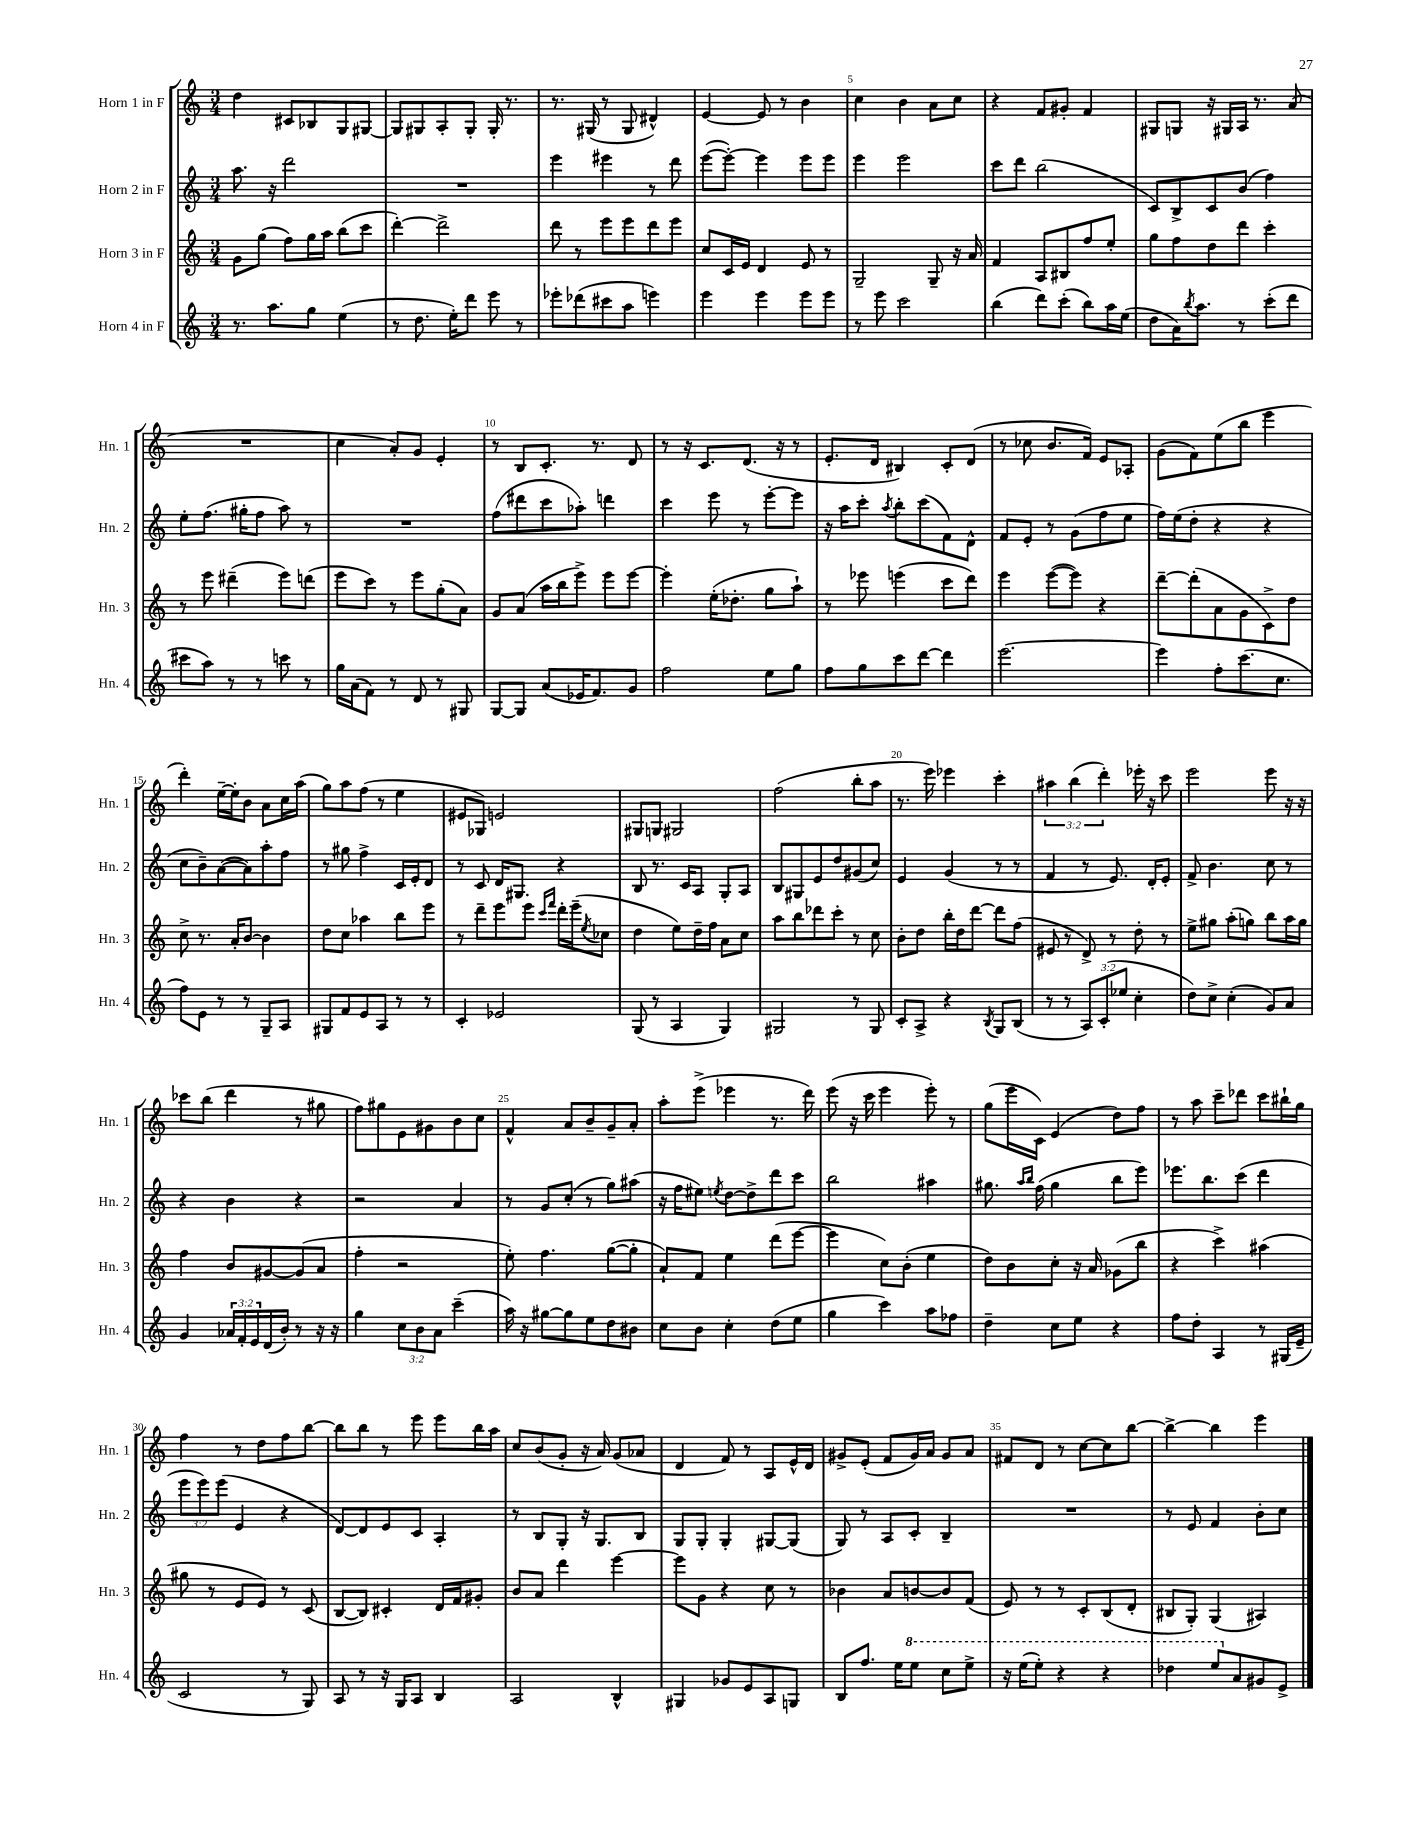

**kern	**kern	**kern	**kern
*staff4	*staff3	*staff2	*staff1
*clefG2	*clefG2	*clefG2	*clefG2
*k[]	*k[]	*k[]	*k[]
*M3/4	*M3/4	*M3/4	*M3/4
8.r	8g	8.aa	4dd
.	(8gg	.	.
8.aa	.	16r	.
.	8ff)	2ddd	8c#
8gg	16gg	.	8B-
.	16aa	.	.
(4ee	(8bb	.	8G
.	8ccc	.	[8G#
=	=	=	=
8r	[4ddd')	2.r	8G#]
8.dd	.	.	8G#
.	2ddd^]	.	8A'
16ee')	.	.	.
8ddd	.	.	8G#'
8eee	.	.	16G#'
.	.	.	8.r
8r	.	.	.
=	=	=	=
8eee-'	8ddd	4eee	8.r
(8ddd-	8r	.	.
.	.	.	(16G#
8ccc#	8eee	4eee#	8r
8aa	8eee	.	8G#
4eee)	8ddd	8r	4d#^^)
.	8eee	8ddd	.
=	=	=	=
4eee	8cc	([8eee	[4e
.	16c	8eee'_)	.
.	16e	.	.
4eee	4d	4eee]	8e]
.	.	.	8r
8eee	8e	8eee	4b
8eee	8r	8eee	.
=	=	=	=
8r	2G~	4eee	4cc
8eee	.	.	.
2ccc	.	2eee	4b
.	8G~	.	8a
.	16r	.	8cc
.	16a	.	.
=	=	=	=
(4bb	4f	8ccc	4r
.	.	8ddd	.
8ddd)	8A	(2bb	8f
(8ccc'	8B#	.	8g#'
8bb)	8ff	.	4f
16aa	8ee'	.	.
(16ee	.	.	.
=	=	=	=
8dd	8gg	8c)	8G#
16a)	8ff	8B^	8G
8qbb	.	.	.
8.aa	.	.	.
.	8dd	8c	16r
.	.	.	16G#
8r	8ddd	(8b	16A
.	.	.	8.r
(8ccc'	4ccc'	4ff)	.
8ddd	.	.	(8a
=	=	=	=
8ccc#	8r	8ee'	2.r
8aa)	8eee	(8.ff	.
8r	(4ddd#~	.	.
.	.	16gg#'	.
8r	.	8ff	.
8ccc	8eee)	8aa)	.
8r	(8ddd	8r	.
=	=	=	=
16gg	8eee	2.r	4cc
(16a	.	.	.
8f)	8ccc)	.	.
8r	8r	.	8a')
8d	8eee	.	8g
8r	(8gg'	.	4e'
8G#	8a)	.	.
=	=	=	=
[8G	8g	(8ff	8r
8G]	(8a	8ddd#	8B
(8a	16aa	8ccc	8.c'
.	16bb	.	.
16e-	8eee^)	8aa-')	.
8.f)	.	.	8.r
.	8eee	4ddd	.
8g	[8eee	.	8d
=	=	=	=
2ff	4eee']	4ccc	8r
.	.	.	16r
.	.	.	8.c
.	(16ee'	8eee	.
.	8.dd-'	.	.
.	.	8r	(8.d
8ee	8gg	[8eee'	.
.	.	.	16r
8gg	8aa`)	8eee]	8r
=	=	=	=
8ff	8r	16r	8.e'
.	.	16aa	.
8gg	8eee-	8ccc'	.
.	.	.	16d
.	.	8qaa	.
8ccc	(4eee	8bb'	4B#)
[8ddd	.	(8ccc	.
4ddd]	8ccc	8f)	8c'
.	8ddd)	8d^^	(8d
=	=	=	=
[2.eee	4eee	8f	8r
.	.	8e'	8cc-
.	([8eee	8r	8.b
.	8eee])	(8g	.
.	.	.	16f)
.	4r	8ff	8e
.	.	8ee	8A-'
=	=	=	=
4eee]	[8ddd~	16ff)	(8g
.	.	(16ee	.
.	(8ddd']	8dd'	8f)
8ff'	8a	4r	(8ee
(8.ccc	8g	.	8bb
.	8c^)	4r	4eee
8.cc	.	.	.
.	8dd	.	.
=	=	=	=
8ff)	8cc^	8cc	4ddd')
8e	8.r	8b~)	.
8r	.	([8a	[16ee~
.	16a'	.	16ee']
8r	[8b	8a])	8b
8G~	4b]	8aa'	8a
8A	.	8ff	16cc
.	.	.	(16aa
=	=	=	=
8G#	8dd	8r	8gg)
8f	8cc	8gg#	8aa
8e	4aa-	4ff^	(8ff
8A	.	.	8r
8r	8bb	16c	4ee
.	.	16e'	.
8r	8eee	8d	.
=	=	=	=
4c'	8r	8r	8e#
.	8ddd~	8c	8G-)
2e-	8eee	16d	2e
.	.	8.G#	.
.	8eee	.	.
.	16qqccc	.	.
.	16qqfff	.	.
.	16ddd'	4r	.
.	(16eee~	.	.
.	8qee	.	.
.	8cc-	.	.
=	=	=	=
(8G	4dd	8B	8G#
8r	.	8.r	8G
4A	8ee)	.	2G#
.	.	16c	.
.	16dd~	8A	.
.	16ff	.	.
4G)	8a	8G'	.
.	8cc	8A	.
=	=	=	=
2G#	8aa	8B	(2ff
.	8bb	8G#	.
.	8ddd-	8e	.
.	8ccc'	8dd	.
8r	8r	(8g#	8bb'
8G#	8cc	8cc)	8aa
=	=	=	=
8c'	8b'	4e	8.r
8A^	8dd	.	.
.	.	.	16eee)
4r	16bb'	(4g	4eee-
.	16dd	.	.
.	[8ddd	.	.
8qB	.	.	.
8G	8ddd]	8r	4ccc'
(8B	(8ff	8r	.
=	=	=	=
8r	8e#	4f	6aa#
8r	8r	.	.
.	.	.	(6bb
12A)	8d^)	8r	.
(12c'	.	.	6ddd')
.	8r	8.e)	.
12ee-	.	.	.
4cc'	8dd'	.	16eee-'
.	.	16d'	16r
.	8r	8e'	8ccc
=	=	=	=
8dd)	8ee^	8f^	2eee
8cc^	8gg#	4.b	.
(4cc'	(8aa'	.	.
.	8gg)	.	.
8g)	8bb	8cc	8eee
8a	16aa	8r	16r
.	16gg	.	16r
=	=	=	=
4g	4ff	4r	8ccc-
.	.	.	(8bb
24a-	8b	4b	4ddd
24f'	.	.	.
24e	.	.	.
(16d	[8g#	.	.
16b')	.	.	.
8r	(8g#]	4r	8r
16r	8a	.	8gg#
16r	.	.	.
=	=	=	=
4gg	4ff'	2r	8ff)
.	.	.	8gg#
12cc	2r	.	8e
12b	.	.	.
.	.	.	8g#
12a	.	.	.
(4ccc~	.	4a	8b
.	.	.	8cc
=	=	=	=
16aa)	8ee')	8r	4f^^
16r	.	.	.
[8gg#	4.ff	8g	.
8gg#]	.	(8cc'	8a
8ee	.	8r	8b~
8dd	([8gg	8gg)	8g~
8b#	8gg']	(8aa#	8a'
=	=	=	=
8cc	8a`)	16r	8aa'
.	.	16ff	.
8b	8f	8ee#)	(8eee^
.	.	8qee	.
4cc'	4ee	[8dd	4eee-
.	.	8dd^]	.
(8dd	(8ddd	8ddd	8.r
8ee	[8eee	8ccc	.
.	.	.	16ddd)
=	=	=	=
4gg	4eee]	2bb	(8eee
.	.	.	16r
.	.	.	16ccc
4ccc)	8cc)	.	4eee
.	(8b'	.	.
8aa	4ee	4aa#	8eee')
8ff-	.	.	8r
=	=	=	=
4dd~	8dd)	8.gg#	(8gg
.	8b	.	16eee
.	.	16qqaa	.
.	.	16qqbb	.
.	.	(16ff	16c)
8cc	8cc'	4gg#	(4e
8ee	16r	.	.
.	16a	.	.
4r	(8g-	8bb	8dd)
.	8bb	8eee)	8ff
=	=	=	=
8ff	4r	8.eee-	8r
8dd'	.	.	8aa
.	.	8.bb	.
4A	4ccc^)	.	8ccc~
.	.	(8ccc	8ddd-
8r	(4aa#	4ddd	8ccc
(16G#	.	.	16bb#`
16e~	.	.	16gg
=	=	=	=
2c	8gg#	12eee	4ff
.	.	12eee)	.
.	8r	.	.
.	.	(12eee	.
.	8e	4e	8r
.	8e)	.	8dd
8r	8r	4r	8ff
8G)	(8c	.	[8bb
=	=	=	=
8A	[8B	[8d)	8bb]
8r	8B])	8d]	8bb
16r	4c#'	8e	8r
16G	.	.	.
8A	.	8c	8eee
4B	16d	4A'	8eee
.	16f	.	.
.	8g#'	.	16bb
.	.	.	16aa
=	=	=	=
2A	8b	8r	8cc
.	8a	8B	(8b
.	4ddd	8G'	8g'
.	.	16r	16r
.	.	8.G	16a)
4B^^	[4eee	.	(8g
.	.	8B	8a-
=	=	=	=
4G#	8eee]	8G	4d
.	8g	8G'	.
8g-	4r	4G'	8f)
8e	.	.	8r
8A	8cc	[8G#	8A
8G	8r	(8G#]	16e^^
.	.	.	16d
=	=	=	=
8B	4b-	8G)	8g#^
8.ff	.	8r	(8e'
.	8a	8A	8f
16ee	.	.	.
8eee	[8b	8c'	16g#)
.	.	.	16a
8ccc	8b]	4B~	8g#
8eee^	(8f	.	8a
=	=	=	=
16r	8e)	2.r	8f#
(16eee	.	.	.
8eee')	8r	.	8d
4r	8r	.	8r
.	8c'	.	[8cc
4r	(8B	.	8cc]
.	8d'	.	[8bb
=	=	=	=
4ddd-	8B#	8r	4bb^_
.	8G')	8e	.
8eee	(4G	4f	4bb]
8a	.	.	.
8g#	4A#)	8b'	4eee
8e^	.	8cc	.
==	==	==	==
*-	*-	*-	*-
